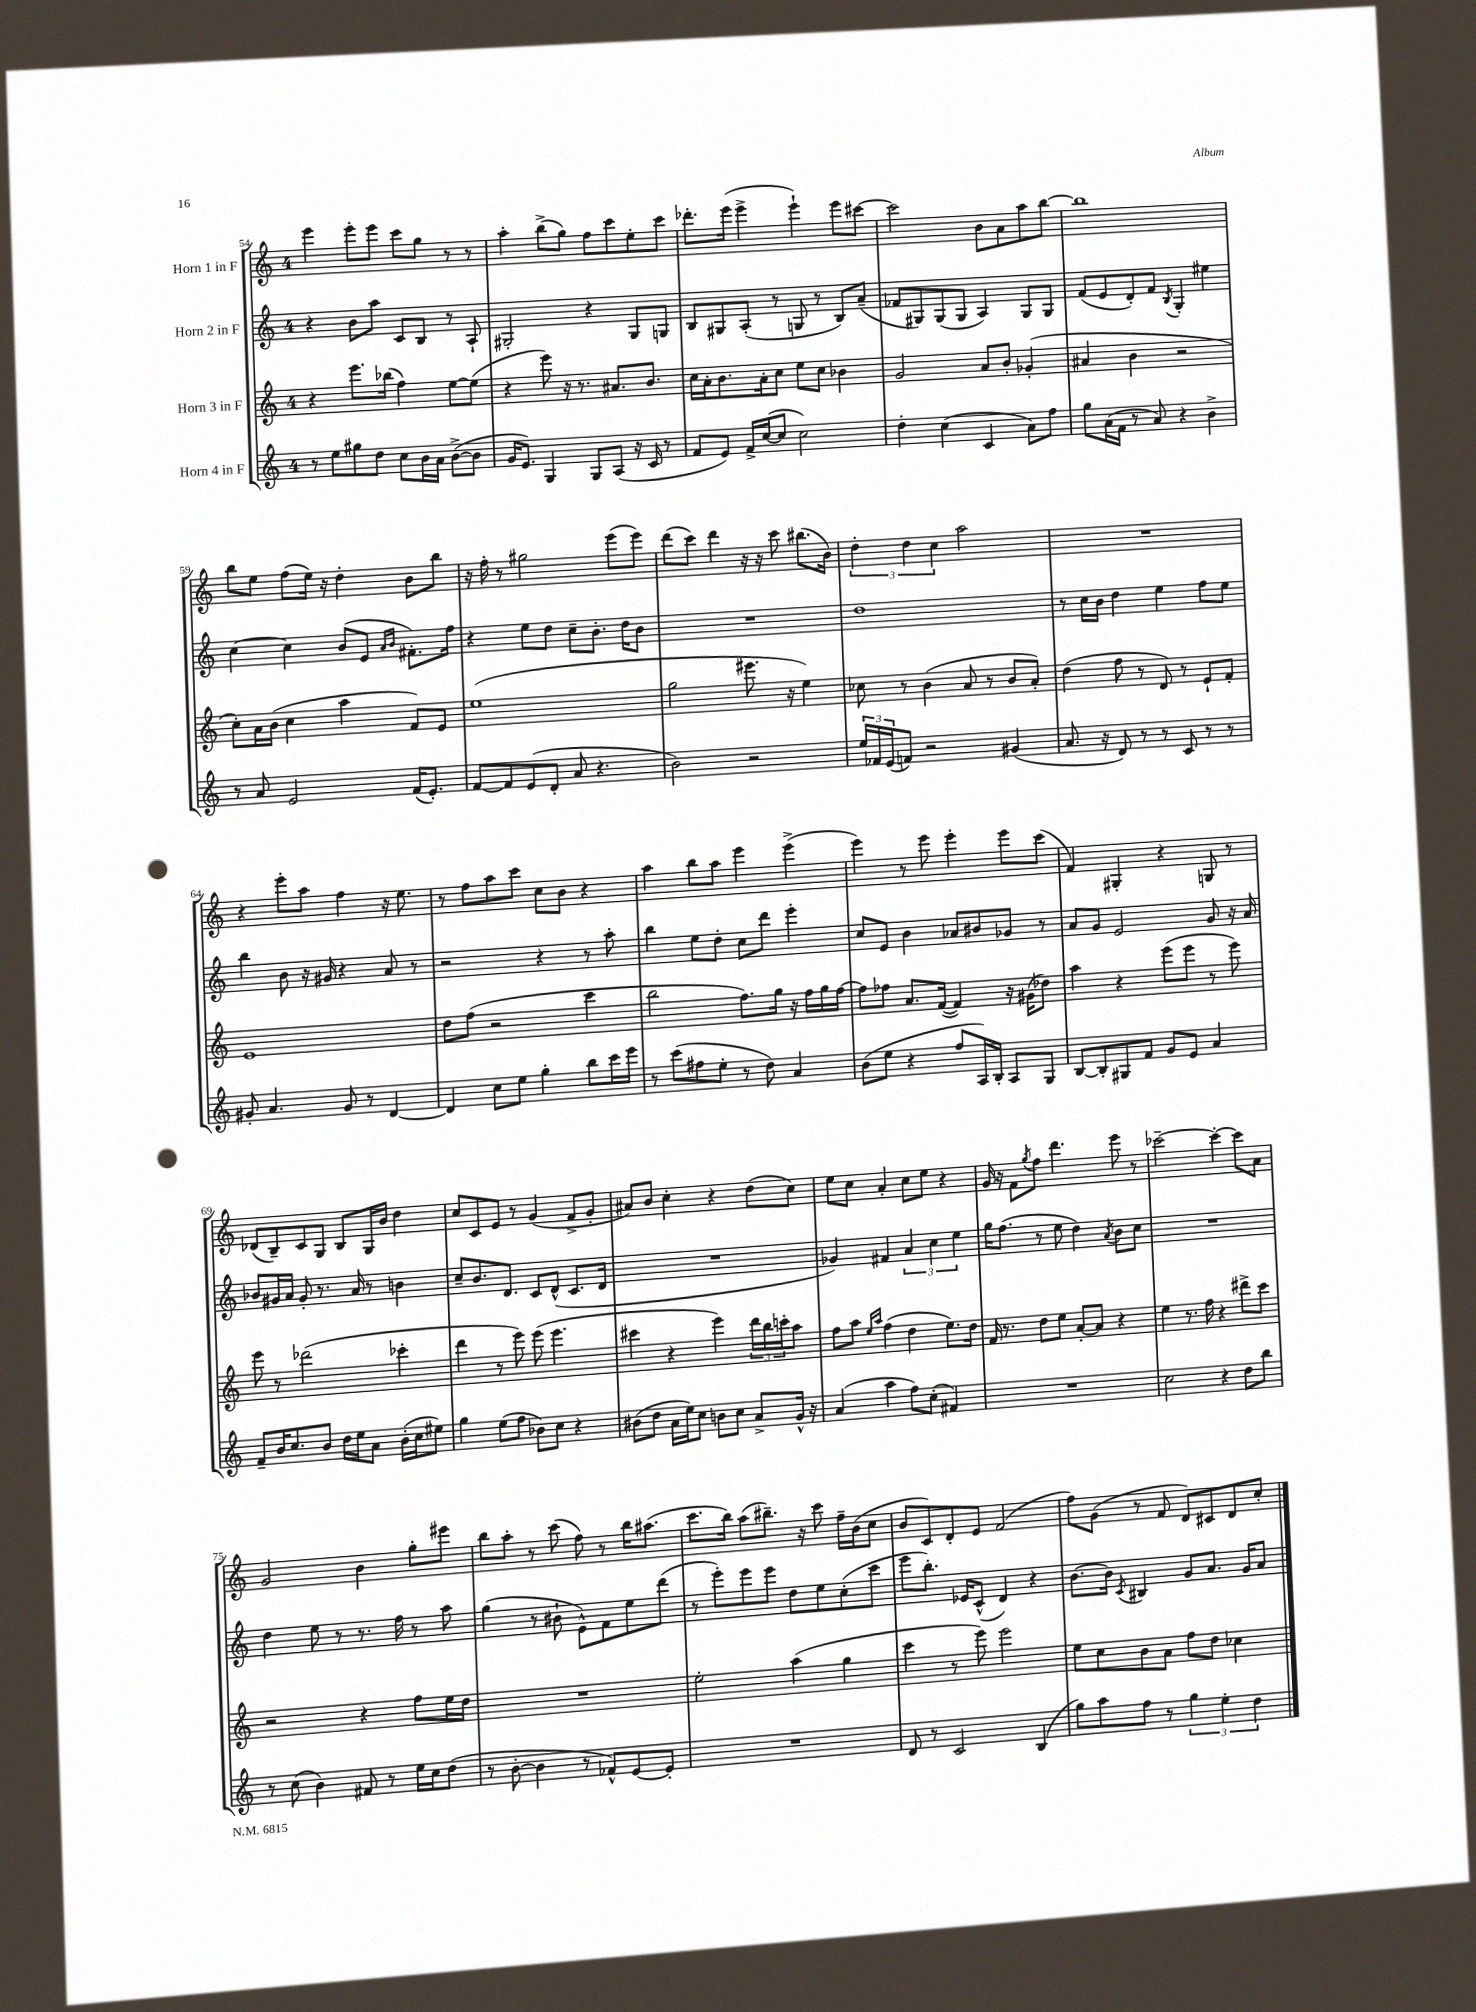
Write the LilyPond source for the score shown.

<<
\new StaffGroup <<
\new Staff = "s0" \with { instrumentName = "Horn 1 in F" } {
    \clef treble \key c \major \once \override Staff.TimeSignature.style = #'single-digit \time 4/4
    e'''4 e'''8-. e'''8 c'''8 g''8 r8 r8 |
    a''4-. b''8->( g''8) f''8 c'''8 e''8-. c'''8 |
    des'''8.-. e'''16( e'''4-> e'''4-!) e'''8 cis'''8~ |
    cis'''2 b'8 a'8 a''8 b''8~ |
    b''1 |
    b''8 e''8 f''8( e''16) r16 d''4-. b'8 b''8 |
    r16 f''16-. r8 gis''2 e'''8( e'''8) |
    d'''8( c'''8) d'''4 r16 r16 c'''8 bis''8.( b'16) |
    \tuplet 3/2 { d''4-. d''4 c''4 } a''2 |
    R1 |
    r4 e'''8-. a''8 f''4 r16 e''8. |
    r8 f''8 a''8 c'''8 c''8 b'8 r4 |
    a''4 b''8 a''8 e'''4 e'''4->( |
    e'''4) r8 e'''8 e'''4-. e'''8 c'''8( |
    f'4) gis4-. r4 g8 r8 |
    des'8( b8--) c'8 g8 b8 g16 b'16 d''4 |
    c''8 c'8 e'8 r8 g'4( f'8-> g'8-. |
    ais'8) b'8 c''4-. r4 d''8( c''8) |
    e''8 c''8 a'4-. c''8 e''8 r4 |
    g'16 r16 f'8 \acciaccatura { g''8 } f''8 d'''4. e'''8 r8 |
    ces'''2~-- ces'''4~-. ces'''8 a'8 |
    g'2 b'4 g''8-. eis'''8 |
    b''8 a''8-. r8 c'''8( f''8) r8 b''16 ais''8.( |
    c'''8. b''16) a''8( bis''8.--) r16 c'''8 f''16-- b'16( c''8 |
    b'8 c'8) d'8-. e'8 f'2( |
    f''8) g'8( r8 f'8 d'8) cis'8 d'8 c''8-. \bar "|." |
}
\new Staff = "s1" \with { instrumentName = "Horn 2 in F" } {
    \clef treble \key c \major \once \override Staff.TimeSignature.style = #'single-digit \time 4/4
    r4 b'8 a''8 c'8 b8 r8 a8-! |
    gis2-. r4 gis8 g8 |
    b8 gis8 a8-.( r8 g8 r8 b8) a'8--( |
    fes'8 gis8) gis8( gis8 a4) gis8 gis8 |
    f'8( e'8 d'8-.) f'8 \acciaccatura { b8 } g4-. eis''4 |
    c''4~ c''4 b'8( e'8 \grace { a'16 b'16 } fis'8.-.) f''16 |
    r4 e''8 d''8 c''8-- b'8.-. d''16 b'8 |
    R1 |
    d''1 |
    r8 c''16 b'16 d''4 e''4 f''8 e''8 |
    b''4 b'8 r16 gis'16 r4 a'8 r8 |
    r2 r4 r8 a''8-. |
    b''4 e''8 d''8-. c''8 d'''8 e'''4-. |
    c''8 e'8 b'4 aes'8 bis'8 ges'8 r8 |
    a'8 g'8 e'2 g'8 r16 a'16 |
    bes'8 gis'16 a'16 gis'8-. r8. a'16 r8 b'4 |
    c''8-- b'8. d'8. c'8 d'8-^( c'8. d'16 |
    R1 |
    ges'4) fis'4 \tuplet 3/2 { a'4 c''4 e''4 } |
    g''16 f''8.( r8 e''8 d''4) \acciaccatura { a'8 } b'8 c''8 |
    R1 |
    d''4 e''8 r8 r8. f''16 r8 a''8 |
    g''4( r8 bis'8-! e'8-^) f'8 e''8 d'''8( |
    r8 e'''8-.) e'''8 e'''8 d''8 e''8 c''8-.( c'''8 |
    e'''8 b''8.-.) ees'16 c'8-^( d'4) r4 |
    b'8.~ b'16 \acciaccatura { c'8 } bis4 g'8 a'8. g'16 a'8 \bar "|." |
}
\new Staff = "s2" \with { instrumentName = "Horn 3 in F" } {
    \clef treble \key c \major \once \override Staff.TimeSignature.style = #'single-digit \time 4/4
    r4 e'''8. bes''16( f''4) e''8~ e''8( |
    r4 e'''8) r16 r8. ais'8. b'8. |
    c''16 a'16-. b'8. a'16-. c''8 e''8 c''8 bes'4 |
    g'2 a'8 b'8-. ges'4-.( |
    ais'4 b'4 r2 |
    c''8-.) a'16 b'16( c''4 a''4 f'8) e'8 |
    e''1( |
    g''2 eis'''8. r16 e''4) |
    ces''8 r8 b'4( a'8 r8 b'8 a'8-.) |
    d''4( f''8 r8 d'8) r8 e'8-! f'8-. |
    e'1 |
    d''8 f''8( r2 c'''4 |
    b''2 f''8.) g''16 r16 f''16 g''16 f''16~ |
    f''8 fes''8 a'8. f'16~( f'4) r16 gis'16( des''8) |
    a''4 r4 e'''8( e'''8 r8 e'''8) |
    e'''8 r8 des'''2( ces'''4-. |
    d'''4 r8 e'''8) e'''8( e'''4. |
    cis'''4 r4 e'''4) \tuplet 3/2 { d'''16 b''16 c'''16-. } a''8 |
    f''8 a''8 \grace { e''16 a''16 } f''4( d''4 e''8.) d''16 |
    f'16 r8. d''8 e''8 a'8~-. a'8 r4 |
    e''4 r8. f''16 r4 dis'''8-> c'''8 |
    r2 r4 f''8 e''16 d''16 |
    R1 |
    e''2-. a''4( g''4 |
    c'''4 r8 e'''8) e'''2 |
    e''8 c''8 b'8 a'8 f''8 d''8 ces''4 \bar "|." |
}
\new Staff = "s3" \with { instrumentName = "Horn 4 in F" } {
    \clef treble \key c \major \once \override Staff.TimeSignature.style = #'single-digit \time 4/4
    r8 e''8 gis''8 d''8 c''8 b'16 a'16 b'8~->( b'8 |
    g'16 e'8.) g4 g8 a8( r16 c'16 r8 |
    f'8 e'8) f'16-> c''16~( c''8 c''2) |
    d''4-. c''4( c'4 a'8) f''8 |
    g''8 a'16( f'16 r8 a'8) r4 b'4-> |
    r8 a'8 e'2 f'16( e'8.-.) |
    f'8~ f'8 e'8( d'8-. a'8 r4. |
    b'2) r2 |
    \tuplet 3/2 { e''16 fes'16 e'16( } f'8) r2 gis'4( |
    a'8. r16 d'8) r8 r8 c'8 r8 r8 |
    gis'8-. a'4. gis'8 r8 d'4~ |
    d'4 c''8 e''8 g''4-. b''8 c'''16 e'''16 |
    r8 c'''8( fis''8 e''8-. r8 d''8) a'4 |
    b'8( e''8 r4 f''8 a16) b16-. a8 g8 |
    b8~ b8-. gis8 f'8 g'8 e'8 a'4 |
    f'8-- b'16 c''8. b'8 d''16 e''16 a'8 b'16-.( c''16 eis''8) |
    g''4 e''8( f''8 bes'8) c''8 r4 |
    bis'8( d''8 a'16 e''16) c''8 b'8 c''8 a'8-> g'16-^ r16 |
    a'4( a''4 f''8) c''8-.( fis'4) |
    R1 |
    c''2 r4 d''8 b''8 |
    r8 c''8( b'4) fis'8 r8 e''16 c''16 d''8( |
    r8 b'8~-. b'4 r8 fes'8-^) e'8~ e'8-. |
    R1 |
    d'8 r8 c'2 b4( |
    g''8) a''8 f''8 r8 \tuplet 3/2 { g''4 e''4-. d''4 } \bar "|." |
}
>>
>>
\layout { \context { \Score currentBarNumber = #54 } }
